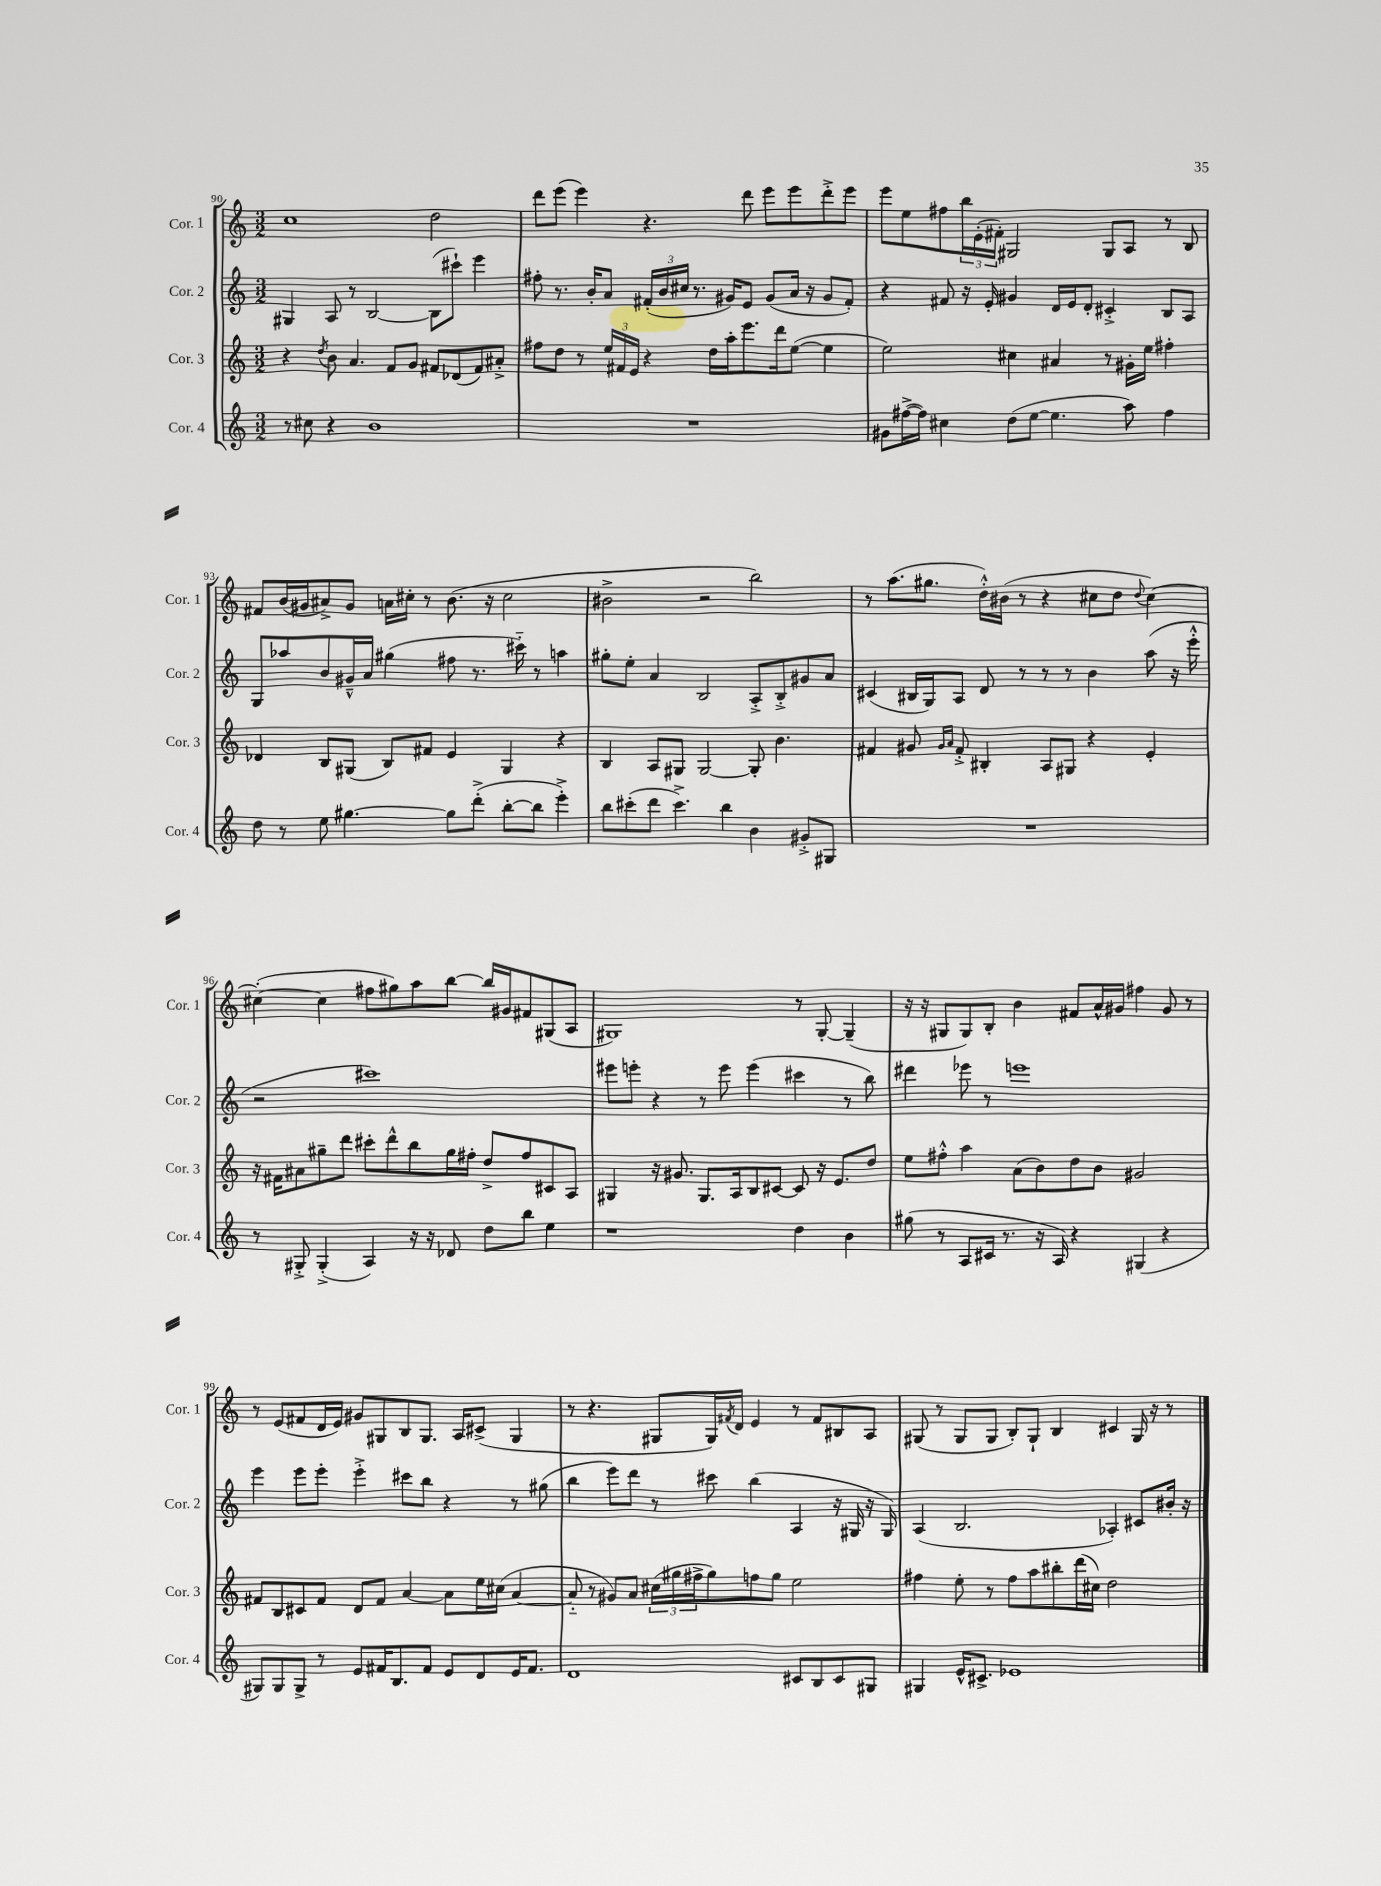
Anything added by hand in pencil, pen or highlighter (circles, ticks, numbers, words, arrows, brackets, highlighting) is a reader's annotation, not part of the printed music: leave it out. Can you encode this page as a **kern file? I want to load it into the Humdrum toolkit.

**kern	**kern	**kern	**kern
*part4	*part3	*part2	*part1
*staff4	*staff3	*staff2	*staff1
*I"Cor. 4	*I"Cor. 3	*I"Cor. 2	*I"Cor. 1
*I'Cor. 4	*I'Cor. 3	*I'Cor. 2	*I'Cor. 1
*clefG2	*clefG2	*clefG2	*clefG2
*k[]	*k[]	*k[]	*k[]
*M3/2	*M3/2	*M3/2	*M3/2
=90	=90	=90	=90
8r	4r	4G#X/	1cc
8cc#X\	.	.	.
.	8qdd/	.	.
4r	8b\	8A/	.
.	4.a/	8r	.
1b	.	[2B/	.
.	8f/L	.	.
.	8g/J	.	.
.	8f#X/L	(8B\L]	2dd\
.	(8d-X/	8ccc#X`\J)	.
.	8f#/)	4eee\	.
.	8a#X'^/J	.	.
=91	=91	=91	=91
1.r	8ff#X\L	8ff#X'\	8ddd\L
.	8dd\J	8.r	(8eee\J
.	8r	.	4eee\)
.	.	16b'/KL	.
.	24ee/LL	8a/J	.
.	24f#X/	.	.
.	24e/JJ	.	.
.	4r	(24f#X'/LL	4.r
.	.	24b/	.
.	.	24cc#X/JJ	.
.	.	8.r	.
.	16dd\LL	.	.
.	16aa'\J	16g#X/KL)	.
.	8.eee\	8e/J	8ddd\
.	.	(8g#/L	8eee\L
.	16ddd\k	.	.
.	([8ee\J	16a/Jk	8eee\
.	.	16r	.
.	4ee\]	8g#/L	8ddd'^\
.	.	8f#'/J)	8eee\J
=92	=92	=92	=92
8g#X\L	2ee\)	4r	8eee\L
([16ff#X^\L	.	.	8ee\
16ff#\JJ])	.	.	.
4cc#X\	.	8f#X/	8ff#X\
.	.	16r	24bb\L
.	.	.	(24e'\
.	.	16e'/	.
.	.	.	24f#X'\JJ)
(8dd\L	4cc#X\	4g#X/	2G#X/
[8ee\J	.	.	.
4.ee\]	4a#X/	16d/LL	.
.	.	16e/J	.
.	.	8d'/J	.
.	8r	4c#X'^/	8G#/L
8aa\)	16g#X'\LL	.	8A/J
.	16ee\JJ	.	.
4ff#\	4ff#X'\	8B/L	8r
.	.	8A/J	8B/
!!LO:LB:g=z
=93	=93	=93	=93
8dd\	4d-X/	8G/L	8f#X/L
8r	.	8aa-X/	(16b/L
.	.	.	16g#X/J
8ee\	8B/L	8b/	8a#X^/)
[4.gg#X\	(8G#X/J	16g#X~^^/L	8g#/J
.	.	16a/JJ	.
.	8B/L)	(4gg#X\	16an\LL
.	.	.	16cc#X'\JJ
.	8f#X/J	.	8r
8gg#\L]	4e/	8ff#X\	(8.b\
(8ddd'^\J	.	8.r	.
.	.	.	16r
[8bb'\L	4G#/	.	2cc#\
.	.	16ccc#X\)	.
8bb\J]	.	8r	.
4eee'^\)	4r	4aan\	.
=94	=94	=94	=94
8bb\L	4B/	8gg#X'\L	2b#X^\
(8ccc#X'\	.	8ee'\J	.
8ddd\J	8A/L	4a/	.
4.ccc#^\)	8G#X/J	.	.
.	[2G#/	2B/	2r
4bb\	.	.	.
4b\	8G#'/]	8A'^/L	2bb\)
.	4.b\	8B'^/	.
8g#X'^/L	.	8g#X/	.
8G#X/J	.	8a/J	.
=95	=95	=95	=95
1.r	4f#X/	(4c#X/	8r
.	.	.	(8.aa\L
.	8g#X/	16B#X/LL	.
.	.	16G/J)	8.gg#X\J
.	16qqg#/LL	.	.
.	16qqa/JJ	.	.
.	8f#'^/	8A/J	.
.	4B#X'/	8d/	16dd'^^\LL)
.	.	.	(16b#X\JJ
.	.	8r	8r
.	8A/L	8r	4r
.	8G#X/J	8r	.
.	4r	4b\	8cc#X\L
.	.	.	8dd\J
.	.	.	8qqdd/
.	4e'/	(8aa\	[4cc#\)
.	.	16r	.
.	.	16eee'^^\	.
!!LO:LB:g=z
=96	=96	=96	=96
8r	16r	2r	(4cc#X'\_
.	16f#X\KL	.	.
8G#X'^/	8a#X\	.	.
(4G#'^/	8gg#X~\	.	4cc#\]
.	8ddd\J	.	.
4A/)	8ccc#X'\L	1ccc#X)	8ff#X\L
.	8ddd^^\	.	8gg#X\)
16r	8bb\	.	8aa\
16r	.	.	.
8d-X/	16gg#\L	.	[8bb\J
.	16ff#X'\JJ	.	.
8dd\L	8dd^/L	.	16bb/LL]
.	.	.	16g#X/J
8bb\J	8ff#/	.	8f#X/
4ee\	8c#X/	.	(8G#X/
.	8A/J	.	8A/J
=97	=97	=97	=97
1r	4G#X/	8eee#X\L	1G#X)
.	.	8eeen'\J	.
.	16r	4r	.
.	8.g#X/	.	.
.	8.G#/L	8r	.
.	.	8eee\	.
.	16A/k	.	.
.	8B/	(4eee\	.
.	[8c#X/J	.	.
4dd\	8c#/]	4ccc#X\	8r
.	16r	.	[8G#'/
.	8.e/L	.	.
4b\	.	8r	(4G#~/]
.	8dd/J	8bb\)	.
=98	=98	=98	=98
(8gg#X\	8ee\L	4ddd#X\	16r
.	.	.	16r
8r	8ff#X'^^\J	.	8G#X/L
8A/L	4aa\	8eee-X\	8G#/)
16c#X/Jk	.	8r	8B'/J
8.r	.	.	.
.	(8a\L	1eeen	4b\
16r	8b\)	.	.
16A/)	.	.	.
4r	8dd\	.	8f#X/L
.	8b\J	.	16a^^/L
.	.	.	16g#X/JJ
(4G#X/	2g#X/	.	4ff#X\
4r	.	.	8g#/
.	.	.	8r
!!LO:LB:g=z
=99	=99	=99	=99
8G#X/L)	8f#X/L	4eee\	8r
8G#/	8B/	.	(8e/L
8G#^/J	8c#X/	8eee\L	8f#X/
8r	8f#/J	8eee'\J	16d/L
.	.	.	16e/JJ)
8e/L	8d/L	4eee'^\	8g#X/L
16f#X/K	8f#/J	.	8G#X/
8.B/	.	.	.
.	[4a/	8ccc#X\L	8B/
8f#/J	.	8bb\J	8.G#/J
8e/L	8a\L]	4r	.
.	.	.	16A/KL
8d/	16ee\L	.	(8c#X^/J
.	(16cc#X\JJ	.	.
16e/K	[4a/	8r	4G#/
8.f#/J	.	.	.
.	.	(8gg#X\	.
=100	=100	=100	=100
1d	8a/]	4bb\	8r
.	8r	.	4.r
.	8g#X/L)	8eee\L)	.
.	8a/J	8ddd\J	.
.	(24cc#X\LL	8r	8G#X/L
.	24gg#X\	.	.
.	24ff#X^\J	.	.
.	8gg#\)	8ccc#X\	16G#/L)
.	.	.	8qf#X/
.	.	.	16d/JJ
.	8ffn\	(4bb\	4e/
.	8gg#\J	.	.
8c#X/L	2ee\	4A/	8r
8B/	.	.	8f#/L
8c#/	.	16r	8B#X/
.	.	16G#X/	.
8G#X/J	.	16r	8A/J
.	.	16G#/)	.
=101	=101	=101	=101
4G#X/	4ff#X\	(4A/	(8G#X/
.	.	.	8r
16e^^/KL	8ee'\	2.B/	8G#/L
8.c#X^/J	.	.	.
.	8r	.	8G#/J
1e-X	8ff#\L	.	8B'/L)
.	8aa\	.	8G#`/J
.	8bb#X'\	.	4B/
.	(16ddd\L	.	.
.	16cc#X\JJ)	.	.
.	2dd\	4A-X'/)	4c#X/
.	.	8c#X/L	16G#/
.	.	.	16r
.	.	16b#X'/Jk	8r
.	.	16r	.
==	==	==	==
*-	*-	*-	*-
